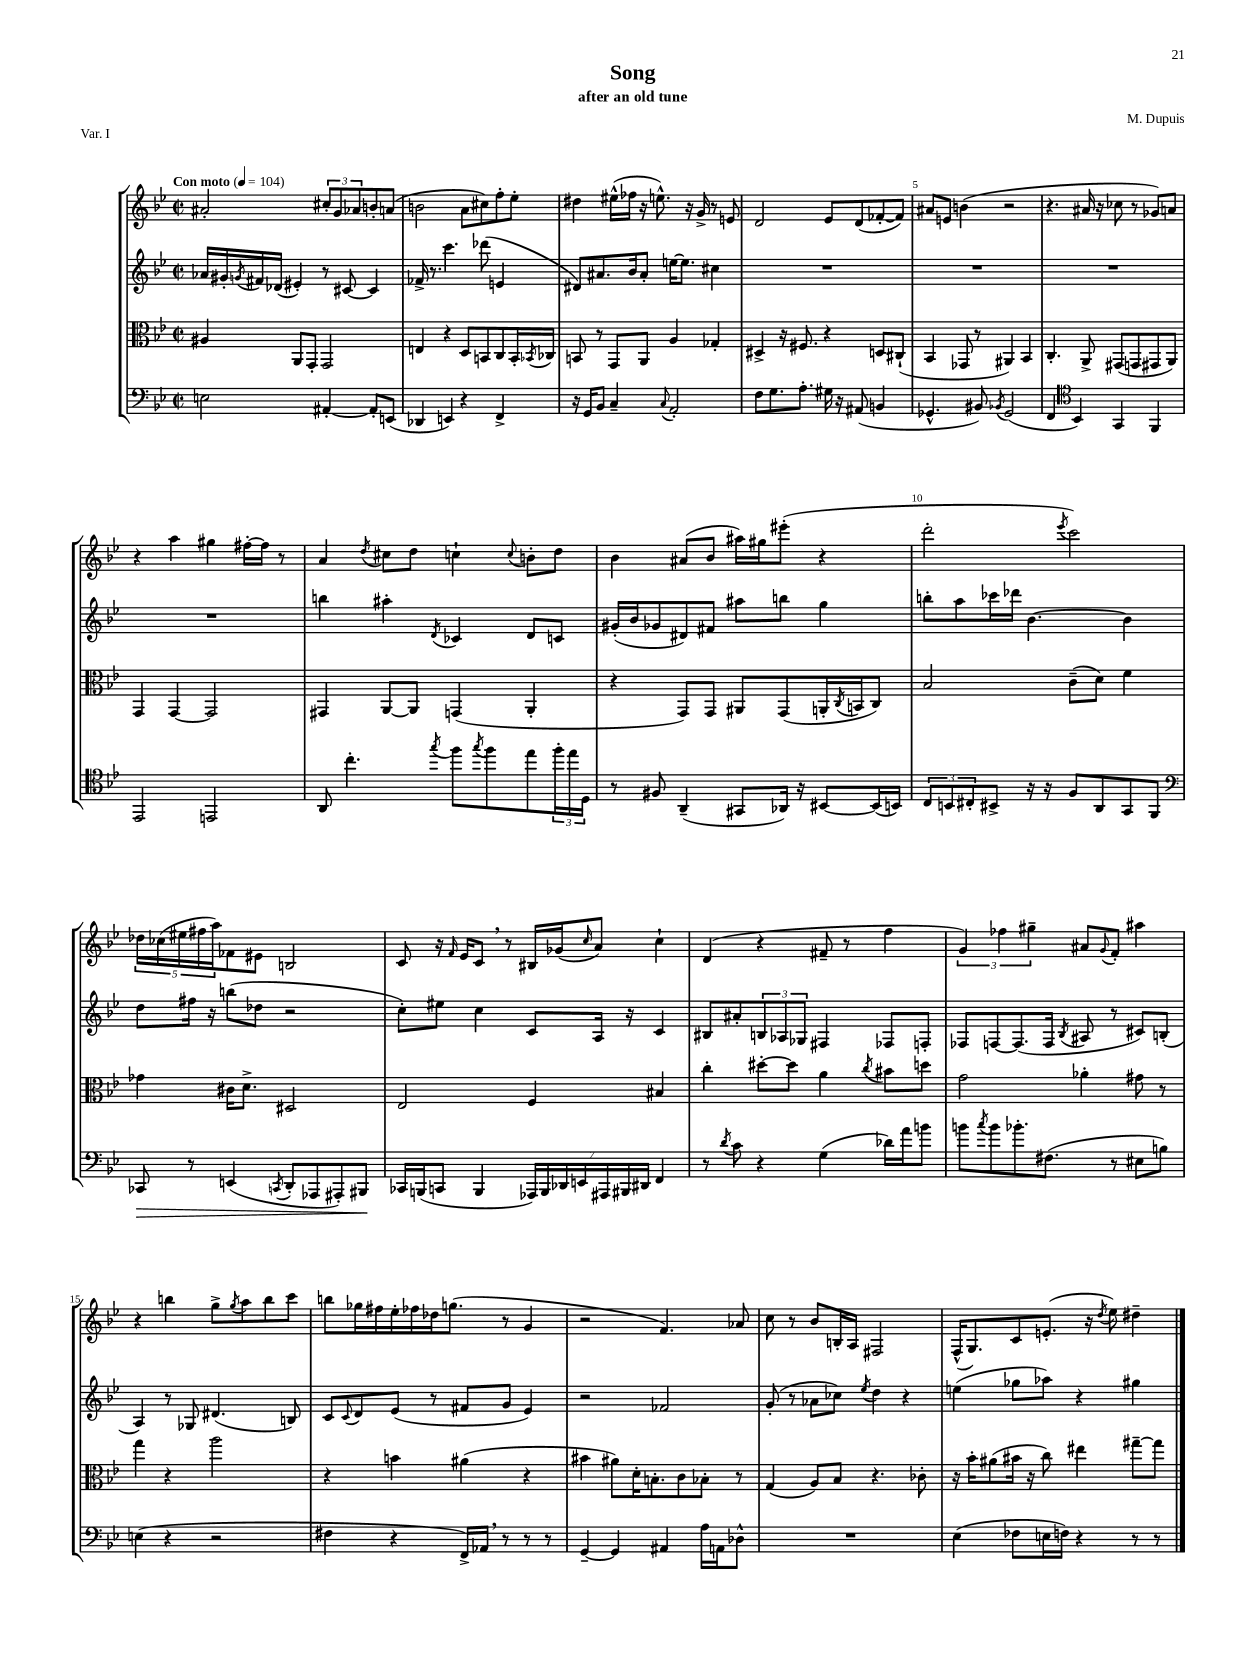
\header { title = "Song" composer = "M. Dupuis" subtitle = "after an old tune" piece = "Var. I" }
<<
\new StaffGroup <<
\new Staff = "s0" {
    \clef treble \key bes \major \defaultTimeSignature \time 2/2 \tempo "Con moto" 4 = 104
    ais'2-. \tuplet 3/2 { cis''8-. g'8 aes'8 } b'8-. a'8( |
    b'2 a'8 cis''8) f''8-. ees''8-. |
    dis''4 eis''16-^( fes''16 r16 e''8.-^) r16 g'16-> r8 e'8 |
    d'2 ees'8 d'8( fes'8~-. fes'8) |
    ais'8 e'8 b'4( r2 |
    r4. ais'16 r16 ces''8 r8 ges'8) a'8 |
    r4 a''4 gis''4 fis''16~-. fis''16 r8 |
    a'4 \acciaccatura { d''8 } cis''8 d''8 c''4-! \appoggiatura { c''8 } b'8-. d''8 |
    bes'4 ais'8( bes'8 ais''16) gis''16 eis'''8-.( r4 |
    d'''2-. \acciaccatura { ees'''8 } c'''2) |
    \tuplet 5/4 { des''16 ces''16( eis''16 fis''16 a''16) } fes'8 eis'8 b2 |
    c'8 r16 \grace { f'16 } ees'16 c'8 \breathe r8 bis16 ges'16( \grace { c''16 } a'8) c''4-! |
    d'4( r4 fis'8-- r8 f''4 |
    \tuplet 3/2 { g'4) fes''4 gis''4-- } ais'8 \appoggiatura { g'8 } f'8-. ais''4 |
    r4 b''4 g''8-> \acciaccatura { g''8 } a''8 b''8 c'''8 |
    b''8 ges''16 fis''16 ees''16-. fes''16 des''16 g''8.( r8 g'4 |
    r2 f'4.) aes'8 |
    c''8 r8 bes'8 b16-. a16 fis2 |
    f16-^( g8.) c'8 e'8.-.( r16 \acciaccatura { d''8 } ees''8) dis''4-- \bar "|." |
}
\new Staff = "s1" {
    \clef treble \key bes \major \defaultTimeSignature \time 2/2
    aes'16 gis'16-. \acciaccatura { g'8 } fis'16 des'16( eis'4-.) r8 cis'8~ cis'4 |
    fes'16-> r8. c'''4. des'''8( e'4 |
    dis'8) ais'8. bes'16 ais'8-. e''16~ e''8. cis''4 |
    R1 |
    R1 |
    R1 |
    R1 |
    b''4 ais''4-. \acciaccatura { d'8 } ces'4 d'8 c'8 |
    gis'16-.( bes'16 ges'8 dis'8) fis'8 ais''8 b''8 g''4 |
    b''8-. a''8 ces'''16 des'''16 bes'4.~ bes'4 |
    d''8 fis''16 r16 b''8( des''8 r2 |
    c''8-.) eis''8 c''4 c'8 a16 r16 c'4 |
    bis8 ais'8-. \tuplet 3/2 { b8 aes8 ges8 } fis4 fes8 f8-. |
    fes8 f8~ f8.( f16 \acciaccatura { bes8 } ais8 r8 cis'8) b8-.( |
    a4) r8 ges8 dis'4.( b8) |
    c'8 \appoggiatura { c'8 } d'8 ees'8( r8 fis'8 g'8 ees'4) |
    r2 fes'2 |
    g'8-.( r8 aes'8 ces''8) \acciaccatura { ees''8 } d''4 r4 |
    e''4( ges''8 aes''8) r4 gis''4 \bar "|." |
}
\new Staff = "s2" {
    \clef alto \key bes \major \defaultTimeSignature \time 2/2
    ais4 a,8 g,8-. g,2 |
    e4 r4 d8 b,8 c8 b,16-. \acciaccatura { bes,8 } ces16 |
    b,8 r8 g,8 a,8 a4 ges4-. |
    dis4-> r16 fis8. r4 d8 cis8-!( |
    bes,4 ges,8 r8 ais,4) bes,4 |
    c4.-. a,8-> gis,8( g,8 gis,8 a,8) |
    g,4 g,4~ g,2 |
    gis,4 a,8~ a,8 g,4( a,4-. |
    r4 g,8) g,8 ais,8 g,8( a,16-. \acciaccatura { c8 } b,16 c8) |
    bes2 c'8--( d'8) f'4 |
    ges'4 cis'16 d'8.-> dis2 |
    ees2 f4 bis4 |
    c''4-. dis''8~-. dis''8 a'4 \acciaccatura { c''8 } bis'8 d''8 |
    g'2 aes'4-. gis'8 r8 |
    g''4 r4 a''2 |
    r4 b'4 ais'4( r4 |
    bis'4 ais'8) d'16-. b8.-. c'8 bes8-. r8 |
    g4( a8) bes8 r4. ces'8-. |
    r16 bes'16-. ais'8( bis'16 r16 c''8) eis''4 gis''8~-- gis''8 \bar "|." |
}
\new Staff = "s3" {
    \clef bass \key bes \major \defaultTimeSignature \time 2/2
    e2 ais,4~-. ais,8-. e,8( |
    des,4 e,4) r4 f,4-> |
    r16 g,16 bes,8 c4-- \appoggiatura { c8 } a,2-. |
    f8 g8. a8.-. gis16 r16 ais,8( b,4 |
    ges,4.-^ bis,8) \acciaccatura { bes,8 } ges,2( |
    f,4 \clef tenor bes,4) g,4 f,4 |
    ees,2 e,2 |
    a,8 c''4.-. \acciaccatura { g''8 } f''8 \acciaccatura { g''8 } f''8 ees''8 \tuplet 3/2 { f''16-. ees''16 d16 } |
    r8 fis8 a,4--( gis,8 aes,16) r16 bis,8~ bis,16( b,16) |
    \tuplet 3/2 { c8 b,8 cis8-. } bis,8-> r16 r16 f8 a,8 g,8 f,8 |
    \clef bass ces,8\> r8 e,4( \acciaccatura { c,8 } d,8-. aes,,8 ais,,8-.) bis,,8\! |
    ces,16 b,,16( c,8 b,,4 \tuplet 7/4 { aes,,16) b,,16 des,16 e,16 ais,,16 bis,,16 dis,16 } f,4 |
    r8 \acciaccatura { d'8 } c'8 r4 g4( des'16) a'16 b'8 |
    b'8 \acciaccatura { c''8 } b'8 bes'8.-. fis8.( r8 eis8 b8) |
    e4( r4 r2 |
    fis4 r4 f,16->) aes,16 \breathe r8 r8 r8 |
    g,4~-- g,4 ais,4 a16 a,16 des8-^ |
    R1 |
    ees4( fes8 e16 f16) r4 r8 r8 \bar "|." |
}
>>
>>
\layout { \context { \Score \override BarNumber.break-visibility = ##(#f #t #t) barNumberVisibility = #(every-nth-bar-number-visible 5) } }
